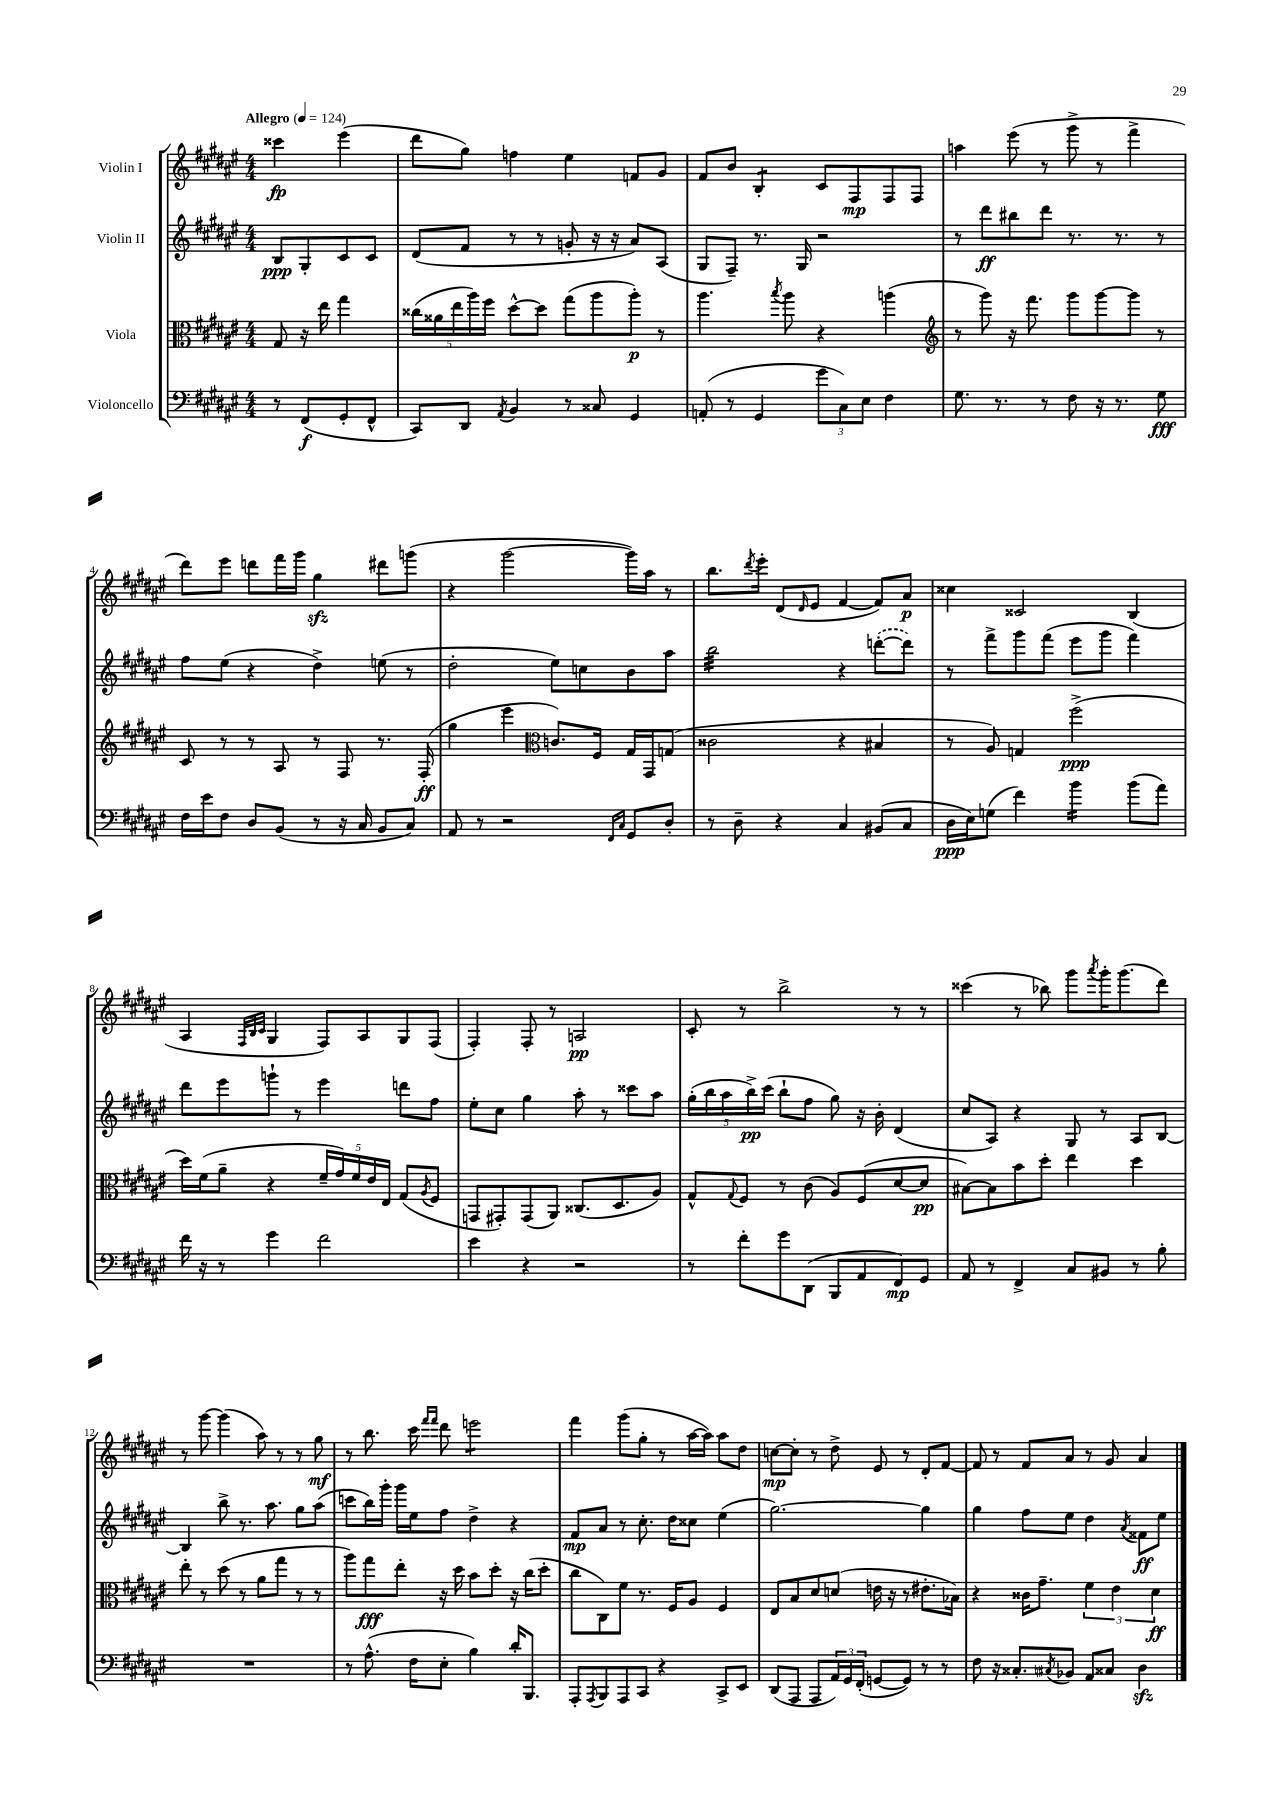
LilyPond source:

<<
\new StaffGroup <<
\new Staff = "s0" \with { instrumentName = "Violin I" } {
    \clef treble \key fis \major \numericTimeSignature \time 4/4 \partial 2 \tempo "Allegro" 4 = 124
    cisis'''4\fp eis'''4( |
    dis'''8 gis''8) f''4 eis''4 f'8 gis'8 |
    fis'8 b'8 b4:8-. cis'8 fis8\mp fis8 fis8 |
    a''4 eis'''8( r8 gis'''8-> r8 fis'''4-> |
    dis'''8) eis'''8 d'''8 fis'''16 gis'''16 gis''4\sfz dis'''8 g'''8( |
    r4 gis'''2~ gis'''16) ais''16 r8 |
    b''8. \acciaccatura { dis'''8 } eis'''16-. dis'8( \grace { dis'16 } eis'8 fis'4~ fis'8) ais'8\p |
    cisis''4 cisis'2 b4( |
    ais4 \grace { fis32 b32 cis'32 } gis4 fis8) ais8 gis8 fis8( |
    fis4-.) fis8-. r8 a2\pp |
    cis'8-. r8 b''2-> r8 r8 |
    cisis'''4( r8 bes''8) gis'''8 \acciaccatura { ais'''8 } gis'''16-. gis'''8.( dis'''8) |
    r8 gis'''8~ gis'''4( ais''8) r8 r8 gis''8\mf |
    r8 b''8. cis'''16 \grace { fis'''16 fis'''16 } dis'''8 e'''2:8 |
    fis'''4 gis'''8( gis''8-. r8 ais''16~ ais''16) ais''8 dis''8 |
    c''8~\mp c''8-. r8 dis''8-> eis'8 r8 dis'8-. fis'8~ |
    fis'8 r8 fis'8 ais'8 r8 gis'8 ais'4 \bar "|." |
}
\new Staff = "s1" \with { instrumentName = "Violin II" } {
    \clef treble \key fis \major \numericTimeSignature \time 4/4 \partial 2
    b8\ppp gis8-. cis'8 cis'8 |
    dis'8( fis'8 r8 r8 g'8-. r16 r16 ais'8) ais8( |
    gis8 fis8--) r8. gis16 r2 |
    r8 dis'''8\ff bis''8 dis'''8 r8. r8. r8 |
    fis''8 eis''8( r4 dis''4->) e''8( r8 |
    dis''2-. eis''8) c''8 b'8 ais''8 |
    b''2:32 r4 \once \slurDashed d'''8~-.( d'''8) |
    r8 fis'''8-> gis'''8 fis'''8( eis'''8 gis'''8 fis'''4) |
    dis'''8 eis'''8 g'''8-! r8 eis'''4 d'''8 fis''8 |
    eis''8-. cis''8 gis''4 ais''8-. r8 cisis'''8 ais''8 |
    \tuplet 5/4 { gis''16-.( b''16 ais''16 b''16->\pp) cis'''16( } b''8-! fis''8 gis''8) r16 b'16-. dis'4( |
    cis''8 ais8) r4 gis8 r8 ais8 b8~ |
    b4 b''8-> r8. ais''8. gis''8 ais''8( |
    c'''8 b''16) gis'''16-. gis'''16 eis''16 fis''8 dis''4-> r4 |
    fis'8\mp ais'8 r8 cis''8.-. dis''16 cisis''8 eis''4( |
    gis''2.~) gis''4 |
    gis''4 fis''8 eis''8 dis''4 \acciaccatura { ais'8 } fisis'8\ff eis''8 \bar "|." |
}
\new Staff = "s2" \with { instrumentName = "Viola" } {
    \clef alto \key fis \major \numericTimeSignature \time 4/4 \partial 2
    gis8 r16 eis''16 gis''4 |
    \tuplet 5/4 { cisis''16( aisis'16 eis''16 ais''16) fis''16 } dis''8~-^ dis''8 gis''8( ais''8 ais''8-.\p) r8 |
    ais''4. \acciaccatura { b''8 } ais''8 r4 a''4( |
    \clef treble r8 gis'''8) r16 fis'''8. gis'''8 gis'''8~ gis'''8 r8 |
    cis'8 r8 r8 ais8 r8 fis8 r8. fis16-.\ff( |
    gis''4 eis'''4 \clef alto c'8.) fis16 gis16 gis,16 g8( |
    cisis'2 r4 bis4 |
    r8 ais8) g4 fis''2->\ppp( |
    dis''16) fis'16( ais'8-- r4 \tuplet 5/4 { fis'16-- gis'16) fis'16 eis'16 eis16 } gis8( \acciaccatura { ais8 } fis8 |
    g,8 gis,8-.) gis,8( ais,8) cisis8.( dis8. ais8) |
    gis8-^ \appoggiatura { gis8 } fis8 r8 cis'8( ais8) fis8( dis'8~ dis'8\pp |
    bis8~) bis8 b'8 dis''8-. eis''4 dis''4 |
    eis''8-. r8 dis''8( r8 ais'8 gis''8 r8 r8 |
    ais''8) gis''8\fff eis''8-. r16 dis''16 b'8 dis''8-. r16 cis''16( dis''8-. |
    cis''8 cis8) fis'8 r8. fis16 ais8 fis4 |
    eis8 b8 dis'8 d'8( e'16 r16 r8 eis'8.-. bes16) |
    r4 cisis'16 gis'8.-- \tuplet 3/2 { fis'4 eis'4 dis'4\ff } \bar "|." |
}
\new Staff = "s3" \with { instrumentName = "Violoncello" } {
    \clef bass \key fis \major \numericTimeSignature \time 4/4 \partial 2
    r8 fis,8\f( gis,8-. fis,8-^ |
    cis,8) dis,8 \acciaccatura { ais,8 } b,4 r8 cisis8 gis,4 |
    a,8-.( r8 gis,4 \tuplet 3/2 { gis'8 cis8) eis8 } fis4 |
    gis8. r8. r8 fis8 r16 r8. gis8\fff |
    fis16 eis'16 fis8 dis8 b,8( r8 r16 cis16 b,8 cis8) |
    ais,8 r8 r2 \grace { fis,16 cis16 } gis,8 dis8-. |
    r8 dis8-- r4 cis4 bis,8( cis8 |
    dis16\ppp eis16) g8( fis'4) b'4:16 b'8( ais'8) |
    fis'16 r16 r8 gis'4 fis'2 |
    eis'4 r4 r2 |
    r8 fis'8-. gis'8 dis,8( b,,8 ais,8 fis,8\mp) gis,8 |
    ais,8 r8 fis,4-> cis8 bis,8 r8 b8-. |
    R1 |
    r8 ais8.-^( fis16 eis8-. b4) dis'16-. b,,8. |
    ais,,8-. \acciaccatura { ais,,8 } b,,8 ais,,8 cis,8 r4 cis,8-> eis,8 |
    dis,8( ais,,8 ais,,8 \tuplet 3/2 { ais,16) gis,16 fis,16-.( } g,8~ g,8) r8 r8 |
    fis8 r16 cisis8.-. \acciaccatura { cis8 } bes,8 ais,8 cisis8 dis4\sfz \bar "|." |
}
>>
>>
